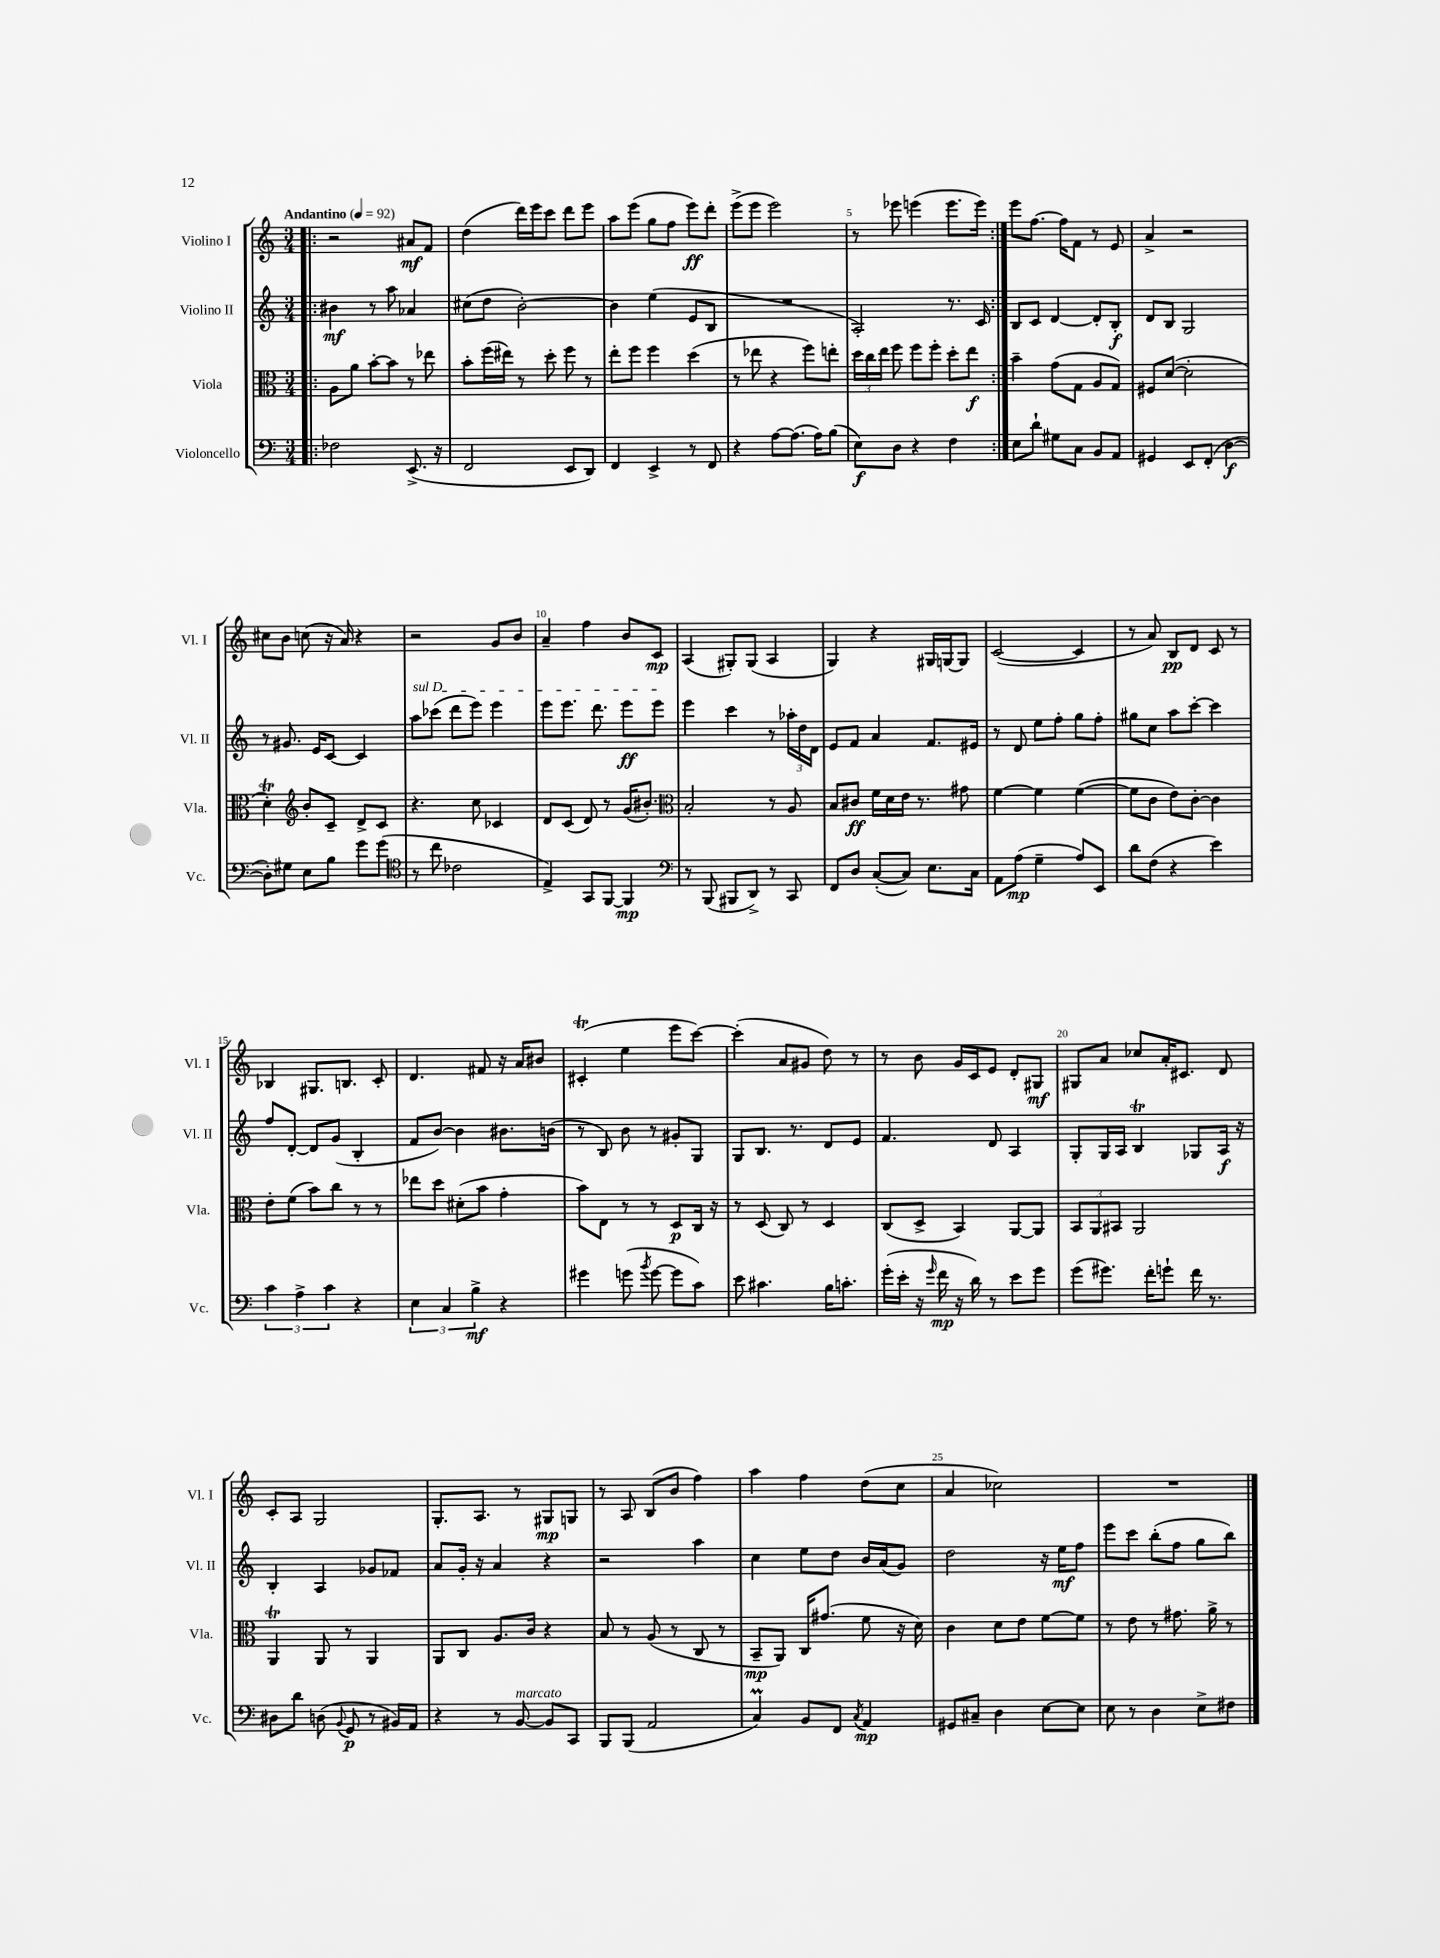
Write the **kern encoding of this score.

**kern	**kern	**kern	**kern
*staff4	*staff3	*staff2	*staff1
*clefF4	*clefC3	*clefG2	*clefG2
*k[]	*k[]	*k[]	*k[]
*M3/4	*M3/4	*M3/4	*M3/4
*MM92	*MM92	*MM92	*MM92
=!|:	=!|:	=!|:	=!|:
2F-\	8A\L	4b#\	2r
.	8a\J	.	.
.	[8b'\L	8r	.
.	8b\]J	8aa\	.
(8.EE^/	8r	4a-/	8a#/L
.	8ee-\	.	8f/J
16r	.	.	.
=	=	=	=
2FF/	8b'\L	(8cc#\L	(4dd\
.	(16ff\L	8dd\J	.
.	16ee#\JJ)	.	.
.	8r	[2b'\)	16ddd\LL)
.	.	.	16eee\J
.	8dd'\	.	8ccc\J
8EE/L	8ff\	.	8ddd\L
8DD/J)	8r	.	8eee\J
=	=	=	=
4FF/	8ee'\L	4b\]	8aa\L
.	8ff\J	.	(8eee\J
4EE^/	4ff\	(4ee\	8gg\L
.	.	.	8ff\J
8r	(4dd\	8e/L	8eee\L)
8FF/	.	8B/J	8ddd'\J
=	=	=	=
4r	8r	2.r	(8eee^\L
.	8ee-\	.	8eee\J
[8A\L	4r	.	2eee\)
(8.A\]J	.	.	.
.	8ff\L)	.	.
16A\LK)	.	.	.
(8B\J	8ee'\J	.	.
=	=	=	=
8E\L)	24dd\LL	2A'/)	8r
.	24cc\	.	.
.	24ee\JJ	.	.
8D\J	8ff\	.	8eee-\
4r	8ff\L	.	(4eee\
.	8ff'\J	.	.
4F\	8dd'\L	8.r	8.eee\L
.	8ee\J	.	.
.	.	16c/	16eee\Jk)
=:|!	=:|!	=:|!	=:|!
8E\L	4b~\	8B/L	8eee\L
8d`\J	.	8c/J	[8.ff\J
8G#\L	(8g\L	[4d/	.
.	.	.	16ff\]LK
8C\J	8G\J	.	8f\J
8BB/L	8A/L	8d'/]L	8r
8AA/J	8G/J)	8B'/J	8e/
=	=	=	=
4GG#/	8F#/L	8d/L	4a^/
.	([8d/J	8B/J	.
8EE/L	2d'\]	2G/	2r
(8FF'/J	.	.	.
[4D\	.	.	.
=	=	=	=
8D'\]L)	4d'\)	8r	8cc#\L
8G#\J	.	8.g#/	8b\J
*	*clefG2	*	*
8E\L	8b'/L	.	(8cc\
.	.	16e/LK	.
8B\J	8c~/J	[8c/J	16r
.	.	.	16a/)
8g\L	8d^/L	4c/]	4r
(8g\J	8c/J	.	.
=	=	=	=
*clefC4	*	*	*
8r	4.r	8aa\L	2r
8cc\	.	(8ccc-\J	.
2c-\	.	8ddd\L	.
.	8cc\	8eee\J)	.
.	4c-/	4eee\	8g/L
.	.	.	8b/J
=	=	=	=
4E^/)	8d/L	8eee\L	4a~/
.	(8c/J	8.eee\J	.
8GG/L	8d/)	.	4ff\
.	.	8.ddd\	.
[8FF/J	8r	.	.
4FF/]	(16g/LK	8eee\L	8b/L
.	8.b#'/J)	.	.
.	.	8eee\J	8c/J
=	=	=	=
*clefF4	*clefC3	*	*
8r	2B'/	4eee\	(4A/
(8BBB/	.	.	.
8BBB#/L	.	4ccc\	8G#'/L)
8DD^/J)	.	.	(8G#/J
8r	8r	8r	4A/
8CC/	8A/	24aa-'\LL	.
.	.	24dd\	.
.	.	24d\JJ	.
=	=	=	=
8FF/L	8B/L	8e/L	4G/)
8D/J	8c#/J	8f/J	.
([8C'/L	16f\LL	4a/	4r
.	16d\	.	.
8C/]J)	16e\JJ	.	.
.	8.r	.	.
8.E\L	.	8.f/L	16G#/LL
.	.	.	[16G/J
.	8g#\	.	8G/]J
16C\Jk	.	16e#/Jk	.
=	=	=	=
8AA\L	[4f\	8r	([2c/
(8A\J	.	8d/	.
4G~\	4f\]	8ee\L	.
.	.	8ff'\J	.
8A/L)	([4f\	8gg\L	4c/]
8EE/J	.	8ff'\J	.
=	=	=	=
8d\L	8f\]L	8gg#\L	8r
(8F\J	8c\J	8cc\J	8a/)
4r	8e\L)	8aa\L	8B/L
.	[8c'\J	[8ccc'\J	8d/J
4e\)	4c\]	4ccc\]	8c/
.	.	.	8r
=	=	=	=
6c\	8e'\L	8ff/L	4B-/
.	(8f\J	[8d'/J	.
6A^\	.	.	.
.	8b\L)	8d/]L	8.G#/L
6c\	.	.	.
.	8cc\J	(8g/J	.
.	.	.	8.B/J
4r	8r	4B'/	.
.	8r	.	8c'/
=	=	=	=
6E\	8ee-\L	8f/L	4.d/
.	8dd\J	[8b/J)	.
6C/	.	.	.
.	(8d#'\L	4b\]	.
6B^\	.	.	.
.	8b\J	.	8f#/
4r	4g'\	8.b#\L	16r
.	.	.	16a/LK
.	.	.	8b#/J
.	.	(16b\Jk	.
=	=	=	=
4g#\	8b\L)	8r	(4c#'/
.	8E\J	8B/)	.
(8g\	8r	8b\	4ee\
8qb/	.	.	.
[8g\	8r	8r	.
8g\]L	8D/L	8g#'/L	8eee\L
8c\J)	16C/Jk	8G/J	[8ccc\J)
.	16r	.	.
=	=	=	=
8e\	8r	8G/L	(4ccc'\]
4.c#\	(8D/	8.B/J	.
.	8C/)	.	8a/L
.	.	8.r	.
.	8r	.	8g#/J
16B\LK	4D/	8d/L	8dd\)
8.c'\J	.	.	.
.	.	8e/J	8r
=	=	=	=
(16g'\LL	(8C/L	4.f/	8r
16e'\JJ	.	.	.
16r	8D^/J	.	8b\
16qqg/	.	.	.
16f\	.	.	.
16r	4BB/)	.	16g/LL
16d\)	.	.	16c/J
8r	.	8d/	8e/J
8e\L	[8AA/L	4A/	8d'/L
8g\J	8AA/]J	.	8G#/J
=	=	=	=
(8g\L	12BB/L	8G'/L	8G#/L
.	12AA/	.	.
8.g#\J)	.	16G/L	8a/J
.	12BB#/J	.	.
.	.	16A/JJ	.
.	2AA/	4B/	8cc-/L
16f'\LK	.	.	.
8g`\J	.	.	16a'/K
.	.	.	8.c#/J
16f\	.	8G-/L	.
8.r	.	.	.
.	.	16A/Jk	8d/
.	.	16r	.
=	=	=	=
8D#\L	4AA/	4B'/	8c'/L
8d\J	.	.	8A/J
(8D\	8AA/	4A/	2G/
8qqBB/	.	.	.
8GG/	8r	.	.
8r	4AA/	8g-/L	.
16BB#/LL)	.	8f-/J	.
16AA/JJ	.	.	.
=	=	=	=
4r	8AA/L	8a/L	8.G'/L
.	8C/J	16g'/Jk	.
.	.	16r	8.A/J
8r	8.A/L	4a/	.
[8BB/	.	.	8r
.	16c/Jk	.	.
8BB/]L	4r	4r	8G#/L
8CC/J	.	.	8G/J
=	=	=	=
8BBB/L	8B/	2r	8r
(8BBB/J	8r	.	8A/
2AA/	(8A/	.	(8B/L
.	8r	.	8b/J
.	8C/	4aa\	4ff\)
.	8r	.	.
=	=	=	=
4C/)	8BB~/L	4cc\	4aa\
.	8AA/J)	.	.
8BB/L	16C/LK	8ee\L	4ff\
.	(8.g#/J	.	.
8FF/J	.	8dd\J	.
8qC/	.	.	.
4AA/	8f\	16b/LL	(8dd\L
.	.	(16a/J	.
.	16r	8g/J)	8cc\J
.	16d\)	.	.
=	=	=	=
8GG#/L	4c\	2dd\	4a/
8C#~/J	.	.	.
4D\	8d\L	.	2cc-\)
.	8e\J	.	.
[8E\L	[8f\L	16r	.
.	.	16ee\LK	.
8E\]J	8f\]J	8ff\J	.
=	=	=	=
8E\	8r	8eee\L	2.r
8r	8e\	8ccc\J	.
4D\	8r	(8bb'\L	.
.	8.g#\	8ff\J	.
8E^\L	.	8gg\L	.
.	16a^\	.	.
8F#\J	8r	8bb\J)	.
==	==	==	==
*-	*-	*-	*-
